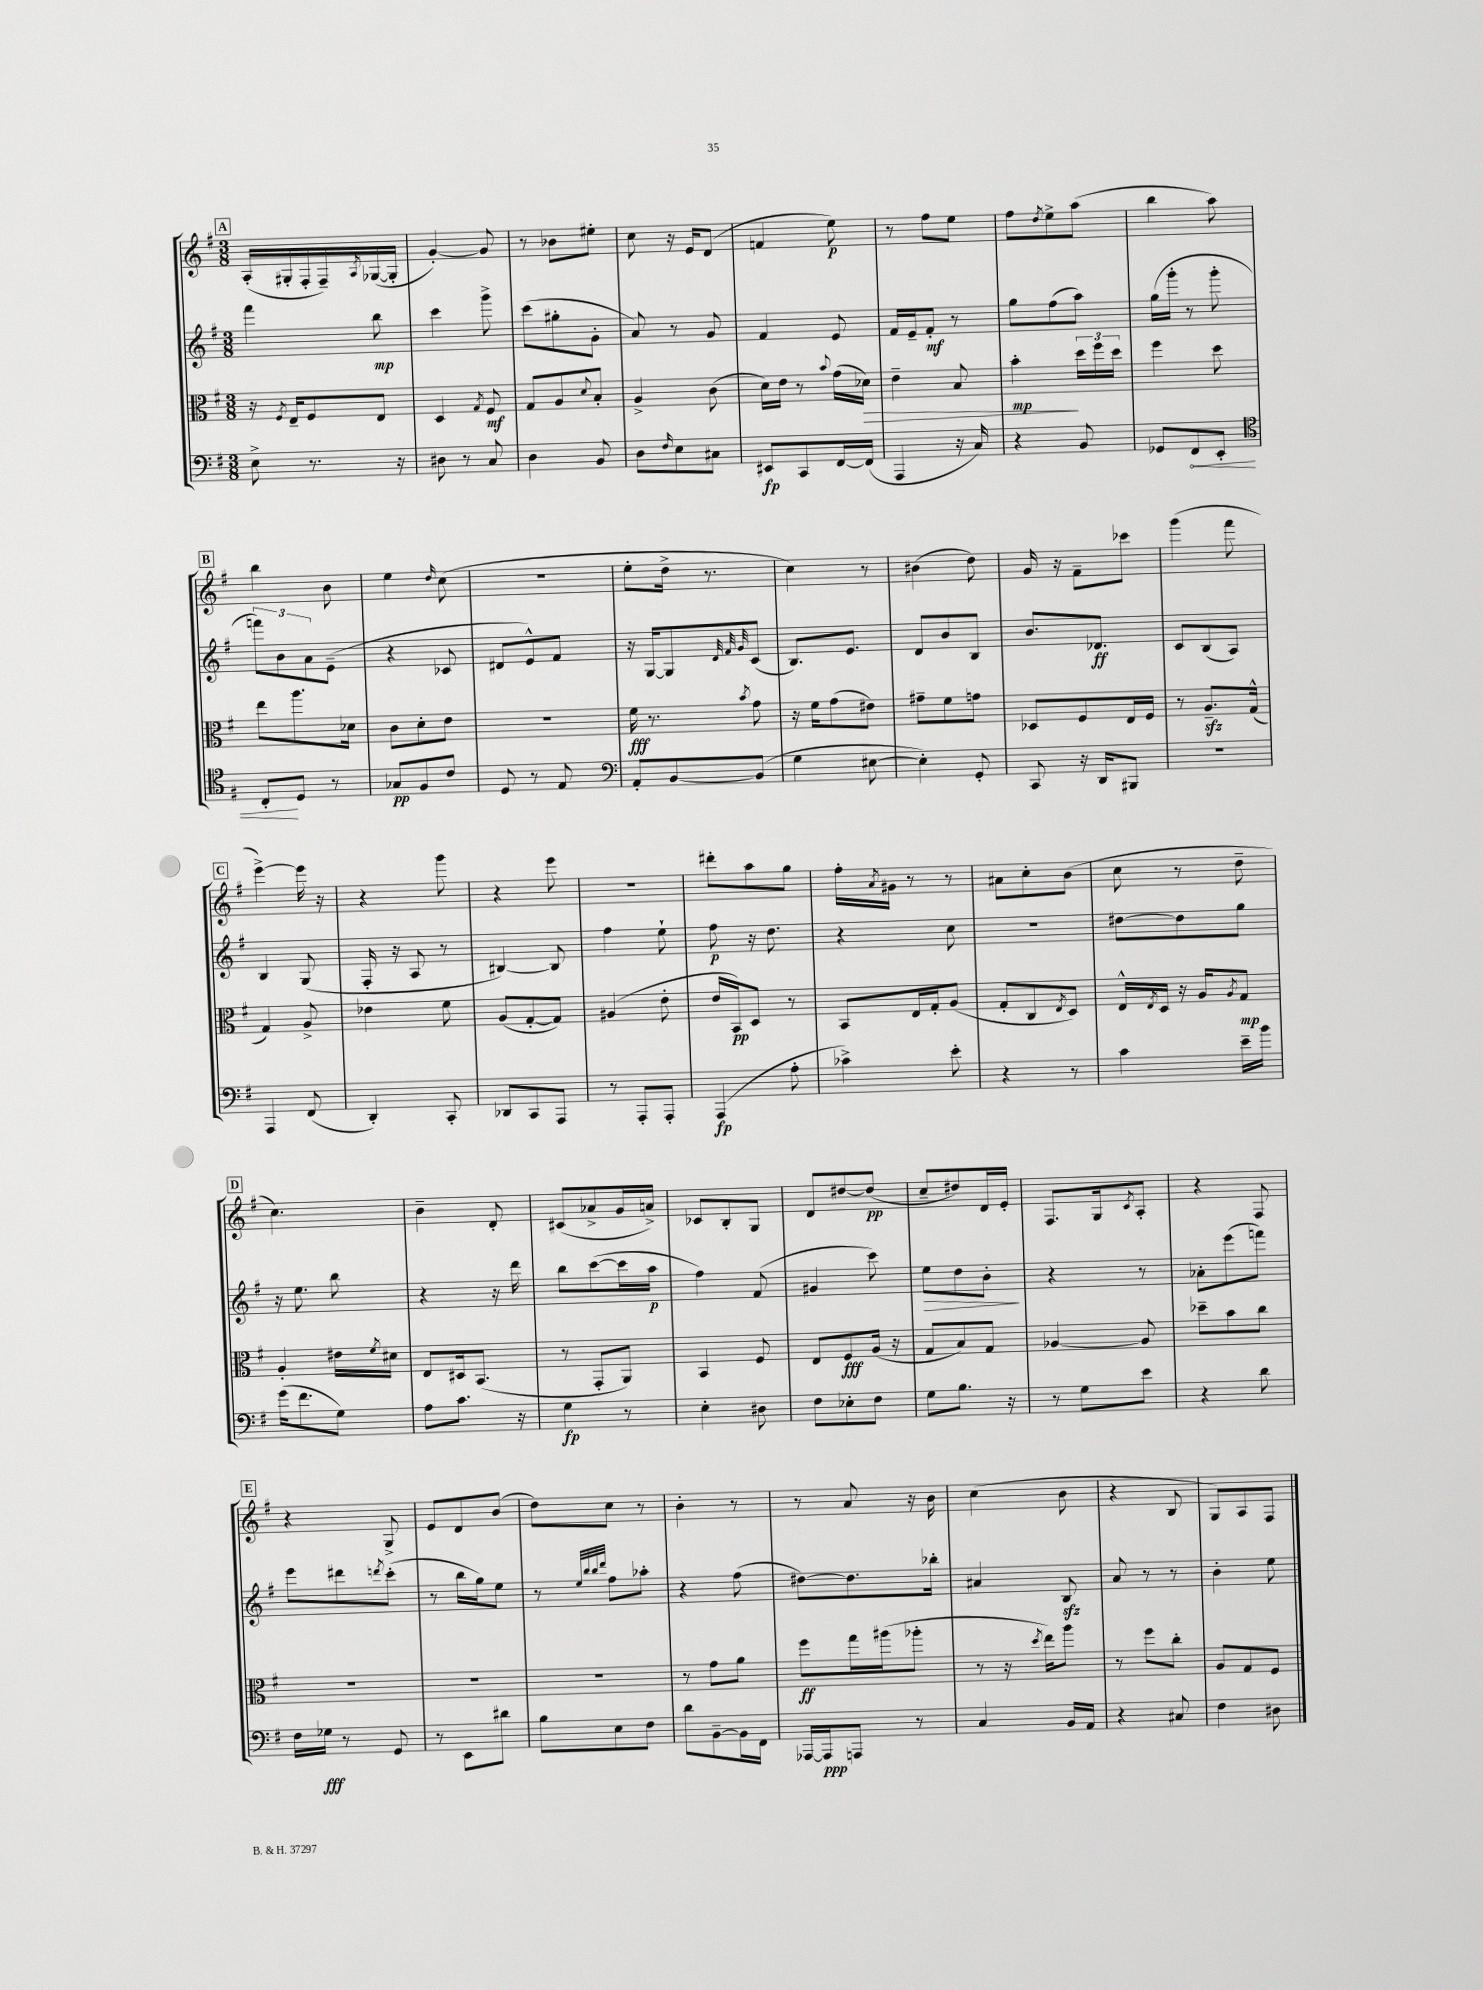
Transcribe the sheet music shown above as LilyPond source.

<<
\new StaffGroup <<
\new Staff = "s0" {
    \clef treble \key g \major \numericTimeSignature \time 3/8
    \mark \markup { \box "A" } a16-.( gis16-. fis16-. fis16--) \acciaccatura { a8 } ges16~( ges16-. |
    g'4~-.) g'8 |
    r8 bes'8 eis''8-. |
    c''8 r16 e'16 d'8( |
    f'4 e''8\p) |
    r8 fis''8 e''8 |
    fis''8 \acciaccatura { d''8 } e''8-> a''8( |
    b''4 a''8) |
    \mark \markup { \box "B" } b''4 b'8 |
    e''4 \grace { d''16 } c''8( |
    R4. |
    e''8-. d''16-> r8. |
    c''4) r8 |
    bis'4( d''8) |
    g'16 r16 fis'8-- ces'''8 |
    g'''4( fis'''8 |
    \mark \markup { \box "C" } e'''4~->) e'''16 r16 |
    r4 g'''8 |
    r4 e'''8 |
    R4. |
    dis'''8-. a''8 g''8 |
    fis''16-. \acciaccatura { a'8 } gis'16 r8 r8 |
    ais'8 c''8-. b'8( |
    c''8 r8 d''8-- |
    \mark \markup { \box "D" } c''4.) |
    b'4-- d'8-. |
    cis'8( aes'8-> g'16 a'16->) |
    ces'8 b8-. g8 |
    d'8 dis''8~ dis''8\pp( |
    c''8-- dis''8) d'16 e'16-. |
    fis8. g16 \acciaccatura { c'8 } a8-. |
    r4 fis8 |
    \mark \markup { \box "E" } r4 g8-> |
    e'8 d'8 b'8( |
    d''8) c''8 r8 |
    b'4-. r8 |
    r8 a'8 r16 b'16 |
    c''4( b'8 |
    r4 b8 |
    g8) a8 fis8 \bar "|." |
}
\new Staff = "s1" {
    \clef treble \key g \major \numericTimeSignature \time 3/8
    \mark \markup { \box "A" } fis'''4 b''8\mp |
    c'''4 g'''8-> |
    c'''8( gis''8-. g'8-. |
    a'8) r8 g'8 |
    fis'4 e'8 |
    fis'16 e'16-- fis'8-.\mf r8 |
    g''8 fis''8( a''8) |
    g''16( g'''16-. r8 g'''8-. |
    \mark \markup { \box "B" } \tuplet 3/2 { f'''8) b'8 a'8 } e'8--( |
    r4 ces'8 |
    dis'8 e'8-^) fis'8 |
    r16 g16~ g8 \grace { d'32 fis'32 g'32 } c'8( |
    b8.) e'8. |
    d'8 b'8 b8 |
    b'8. des'8.\ff |
    c'8 b8( a8) |
    \mark \markup { \box "C" } b4 g8( |
    fis16-. r16 a8 r8 |
    bis4~) bis8 |
    fis''4 e''8-! |
    fis''8\p r16 d''8. |
    r4 c''8 |
    R4. |
    dis''8~ dis''8 g''8 |
    \mark \markup { \box "D" } r16 e''8. b''8 |
    r4 r16 d'''16 |
    b''8 c'''8~( c'''16 a''16\p |
    fis''4) fis'8( |
    gis'4 c'''8) |
    e''8\> d''8 b'8-.\! |
    r4 r8 |
    aes'8-. e'''8( f'''8) |
    \mark \markup { \box "E" } e'''8 dis'''8 \acciaccatura { d'''8 } c'''8-.( |
    r8 b''16 g''16) e''8 |
    r8 \grace { e''32 b''32 b''32 d'''32 } fis''8 aes''8-. |
    r4 fis''8( |
    dis''8~) dis''8. bes''16-. |
    ais'4 b8\sfz |
    a'8 r8 r8 |
    b'4-. e''8 \bar "|." |
}
\new Staff = "s2" {
    \clef alto \key g \major \numericTimeSignature \time 3/8
    \mark \markup { \box "A" } r16 \acciaccatura { fis8 } e16-- fis8 e8 |
    d4 \acciaccatura { g8 } fis8\mf |
    g8 a8 \appoggiatura { d'8 } b8-. |
    a4-> c'8( |
    d'16) e'16 r8 \appoggiatura { b'8 } g'16( des'16\>) |
    e'4-- b8 |
    b'4-.\mp\! \tuplet 3/2 { d''16 fis''16 d''16 } |
    fis''4 d''8 |
    \mark \markup { \box "B" } e''8 a''8. des'16 |
    c'8 d'8-. e'8 |
    R4. |
    fis'16\fff r8. \acciaccatura { b'8 } g'8 |
    r16 fis'16 g'8( eis'8) |
    gis'8-- fis'8 g'8 |
    des8 fis8 e16 fis16 |
    r8 a8.--\sfz g16-^( |
    \mark \markup { \box "C" } g4) a8-> |
    ees'4 fis'8 |
    a8( g8~-. g8) |
    ais4( e'8-. |
    e'16 b,16\pp) d8 r8 |
    b,8 e16 g16-. a8( |
    g8-. c8 \acciaccatura { e8 } d8) |
    e16-^ \acciaccatura { e8 } d16 r16 a16 \acciaccatura { a8 } g8\mp |
    \mark \markup { \box "D" } a4-. eis'16 \acciaccatura { fis'8 } dis'16 |
    e8 dis16 b,8.( |
    r8 g,8-. a,8) |
    b,4 fis8 |
    e8 fis8\fff a16( r16 |
    g8 b8) g8 |
    aes4~ aes8 |
    des''8-- b'8 c''8 |
    \mark \markup { \box "E" } R4. |
    R4. |
    R4. |
    r8 g'8 a'8 |
    fis''8\ff g''16 ais''16( aes''8-. |
    r8 r16 \acciaccatura { d''8 } e''16) a''8 |
    r8 fis''8 c''8-. |
    a8 g8 fis8 \bar "|." |
}
\new Staff = "s3" {
    \clef bass \key g \major \numericTimeSignature \time 3/8
    \mark \markup { \box "A" } e8-> r8. r16 |
    dis8 r8 c8 |
    d4 b,8 |
    d8 \grace { fis16 } e8 cis8 |
    eis,8\fp c,8 fis,16~ fis,16( |
    a,,4 r16 c16) |
    r4 b,8 |
    ges,8 \once \override Hairpin.circled-tip = ##t fis,8\< e,8-. |
    \mark \markup { \box "B" } \clef tenor c8-.\! d8 r8 |
    ges8\pp fis8 c'8 |
    d8 r8 e8 |
    \clef bass a,8-. b,8~ b,8( |
    g4 eis8~ |
    eis4-.) g,8-. |
    c,8 r16 d,16 bis,,8 |
    R4. |
    \mark \markup { \box "C" } a,,4 fis,8( |
    d,4-.) c,8-. |
    des,8 c,8 a,,8 |
    r8 a,,8-. a,,8-. |
    a,,4\fp( a8-. |
    ces'4->) e'8-. |
    r4 r8 |
    c'4 e'16-- b'16 |
    \mark \markup { \box "D" } g'16( fis'8. g8) |
    a8 c'8. r16 |
    g4\fp r8 |
    e4-. dis8 |
    fis8 ees8-. fis8 |
    g8 b8. r16 |
    r8 g8 e'8 |
    r4 d'8 |
    \mark \markup { \box "E" } fis16 ges16\fff r8 g,8 |
    r8 e,8 dis'8 |
    b8 e8 fis8 |
    d'8 b,8~-- b,16 fis,16 |
    aes,,16~ aes,,16\ppp a,,8 r8 |
    c4 b,16 a,16 |
    r4 cis8 |
    fis4 dis8 \bar "|." |
}
>>
>>
